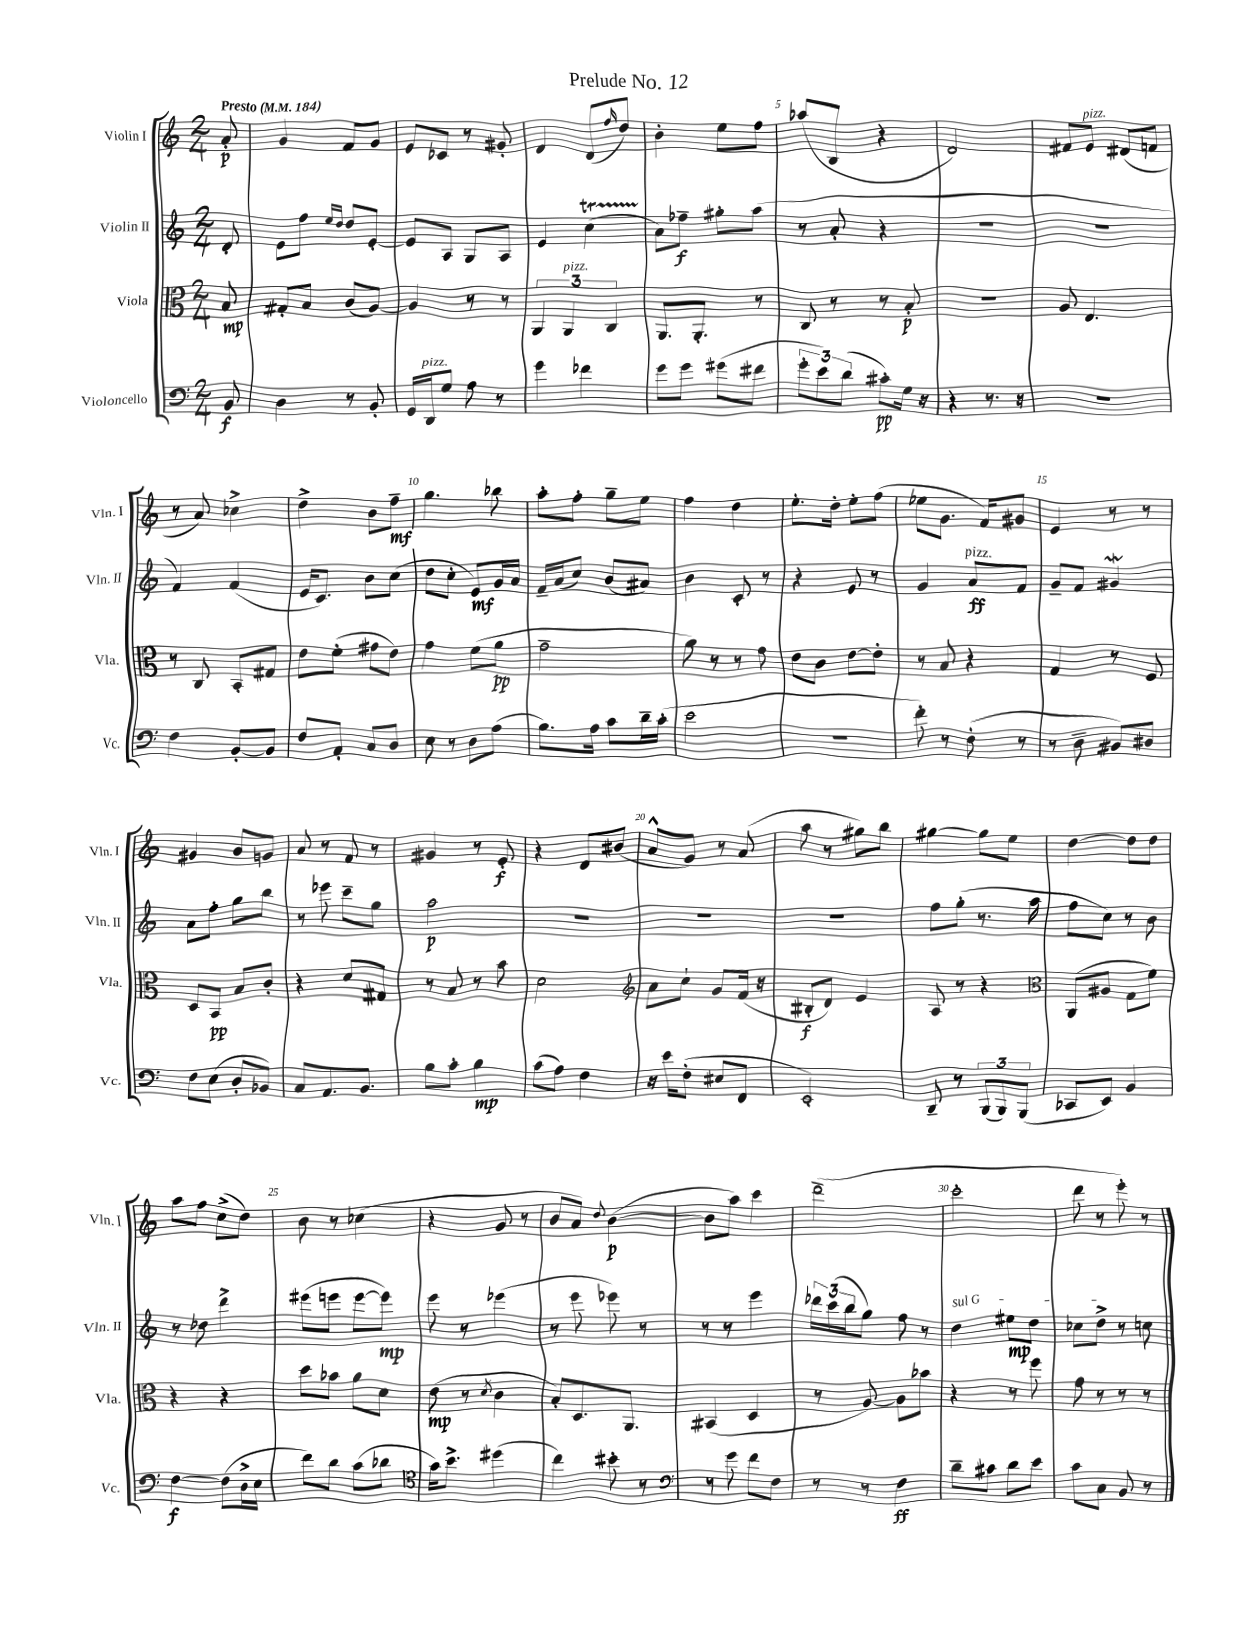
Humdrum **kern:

**kern	**kern	**kern	**kern
*staff4	*staff3	*staff2	*staff1
*clefF4	*clefC3	*clefG2	*clefG2
*k[]	*k[]	*k[]	*k[]
*M2/4	*M2/4	*M2/4	*M2/4
*MM184	*MM184	*MM184	*MM184
8BB	8B	8d'	8a'
=	=	=	=
4D	8G#'	8e	4g
.	8B	8ff	.
.	.	16qqee	.
.	.	16qqdd	.
8r	(8c	8dd	8f
8BB'	[8A)	[8e'	8g
=	=	=	=
16GG	4A]	8e]	8e
16DD	.	.	.
8G	.	8A	8c-
8A	8r	8G	8r
8r	8r	8A	8g#'
=	=	=	=
4g	6AA	4e	4d
.	6AA	.	.
4f-	.	(4cc	(8d
.	6C	.	.
.	.	.	16qqff
.	.	.	8dd)
=	=	=	=
8g	8.AA	8a)	4b'
8g	.	8ff-~	.
.	8.AA'	.	.
(8g#	.	8gg#'	8ee
8f#	8r	(8aa	8ff
=	=	=	=
12g'	8C	8r	(8aa-
12e)	.	.	.
.	8r	8a'	8B
(12d	.	.	.
8c#')	8r	4r	4r
16G	8B'	.	.
16r	.	.	.
=	=	=	=
4r	2r	2r	2d)
8.r	.	.	.
16r	.	.	.
=	=	=	=
2r	8A	2r	8f#
.	4.E	.	8e
.	.	.	(8d#
.	.	.	8f
=	=	=	=
4F	8r	4f)	8r
.	8C	.	8a)
[8BB'	8BB'	(4f	4cc-^
8BB]	8G#	.	.
=	=	=	=
8F	8e	16e	4dd^
.	.	8.c)	.
8AA'	(8f'	.	.
8C	8g#	8b	8b
8D	8e)	(8cc	8ff~
=	=	=	=
8E	4g	8dd	4.gg
8r	.	8cc'	.
8D	(8f	8e)	.
(8A	8a	16g	8bb-
.	.	16a	.
=	=	=	=
8.B)	2g~	16f~	8aa'
.	.	(16a	.
.	.	8cc)	8ff'
16A	.	.	.
8c	.	(8b	8gg~
16d~	.	8a#)	8ee
(16c'	.	.	.
=	=	=	=
2e	8a)	4b	4ff
.	8r	.	.
.	8r	8c'	4dd
.	8g	8r	.
=	=	=	=
2r	8e	4r	8.ee'
.	8c	.	.
.	.	.	16dd'
.	[8e	8e	8ee'
.	8e']	8r	(8ff
=	=	=	=
8f')	8r	4g	8ee-
8r	8B	.	8.g
(8F'	4r	8a	.
.	.	.	16f)
8r	.	8f	8g#
=	=	=	=
8r	4G	8g~	4e
8D~	.	8f	.
8BB#)	8r	4g#	8r
8D#	8F	.	8r
=	=	=	=
8F	8D	8a	4g#
(8E	8BB	8ff'	.
8D'	8B	8gg	8b
8BB-)	8c'	8bb	8g
=	=	=	=
8C	4r	8r	8a
8.AA	.	8eee-	8r
.	8d	8ccc~	8f
8.BB	.	.	.
.	8G#	8gg	8r
=	=	=	=
8B	8r	2aa	4g#
8c'	8B	.	.
4B	8r	.	8r
.	8b	.	8e'
=	=	=	=
(8c	2d	2r	4r
8A)	.	.	.
4F	.	.	8d
.	.	.	(8b#
=	=	=	=
*	*clefG2	*	*
16r	8a	2r	8a^^
16e	.	.	.
(8F'	8cc`	.	8g)
8E#	8g	.	8r
8FF	(16f	.	(8a
.	16r	.	.
=	=	=	=
2EE')	8B#'	2r	8aa
.	8d)	.	8r
.	4e	.	8gg#)
.	.	.	8bb
=	=	=	=
8DD~	8A	8ff	[4gg#
8r	8r	(8gg'	.
(12BBB	4r	8.r	8gg#]
12BBB)	.	.	.
.	.	.	8ee
(12BBB	.	.	.
.	.	16aa	.
=	=	=	=
*	*clefC3	*	*
8CC-	(8AA	8ff	[4dd
8EE)	8A#	8cc)	.
4BB	8G	8r	8dd]
.	8f)	8b	8dd
=	=	=	=
[4F	4r	8r	8aa
.	.	8dd-	8ff
(8F]	4r	4ddd^	(8cc^
16D^	.	.	8dd)
16E	.	.	.
=	=	=	=
8f)	8dd	(8eee#	8b
8d	8b-	8eee	8r
(8c	8a	[8eee	(4cc-
8d-	8d	8eee])	.
=	=	=	=
*clefC4	*	*	*
16g)	(8e	8eee	4r
8.b^	.	.	.
.	8r	8r	.
.	8qd	.	.
(4dd#	4c	(4eee-	8g
.	.	.	8r
=	=	=	=
4cc)	8B')	8r	8b
.	8.D	8eee	8a)
.	.	.	8qqdd
8b#'	.	8eee-)	([4b
.	8.AA	.	.
8r	.	8r	.
=	=	=	=
*clefF4	*	*	*
8r	(4BB#	8r	8b]
8g	.	8r	8aa)
8f	4D	4eee	4ccc
8F	.	.	.
=	=	=	=
8r	8r	24ddd-	(2ddd~
.	.	(24ccc	.
.	.	24bb	.
8r	[8A)	8gg)	.
4F	8A]	8ff	.
.	8b-	8r	.
=	=	=	=
8d~	4r	4dd	2ccc'
8c#	.	.	.
8d	8r	8ee#	.
8e	8ff	8dd	.
=	=	=	=
8c	8g	8cc-	8ddd
8C	8r	8dd^	8r
8BB	8r	8r	8eee')
8r	8r	8cc	8r
==	==	==	==
*-	*-	*-	*-
